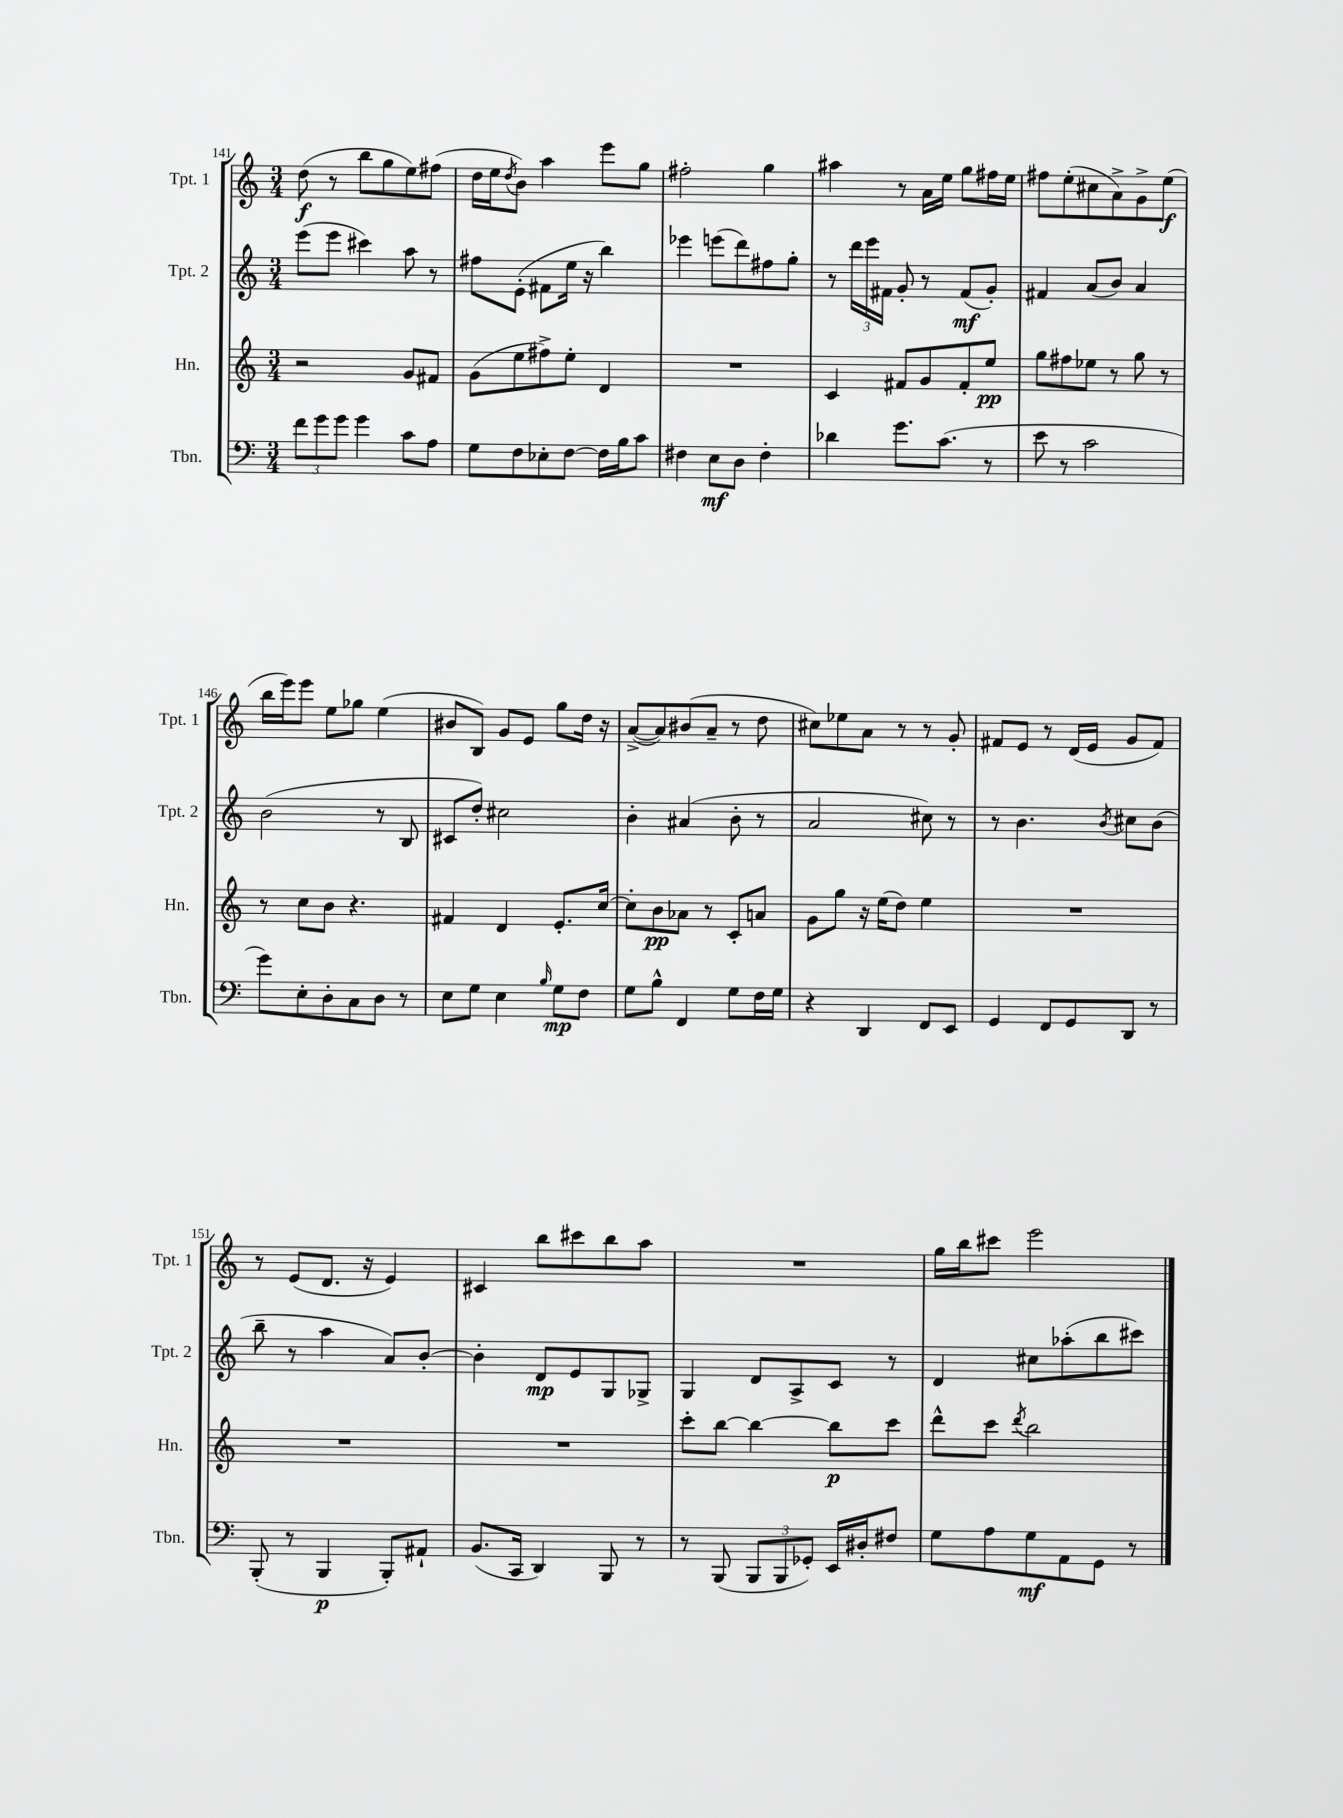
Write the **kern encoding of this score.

**kern	**kern	**kern	**kern
*staff4	*staff3	*staff2	*staff1
*clefF4	*clefG2	*clefG2	*clefG2
*k[]	*k[]	*k[]	*k[]
*M3/4	*M3/4	*M3/4	*M3/4
12f	2r	(8eee	(8dd
12g	.	.	.
.	.	8eee	8r
12g	.	.	.
4g	.	4ccc#)	8bb
.	.	.	8gg
8c	8g	8aa	8ee)
8A	8f#	8r	(8ff#
=	=	=	=
8G	(8g	8ff#	16dd
.	.	.	16ee
.	.	.	8qdd
8F	8ee	(8e'	8b)
8E-'	8ff#^)	8f#	4aa
[8F	8ee'	16ee	.
.	.	16r	.
16F]	4d	4bb)	8eee
16B	.	.	.
8c	.	.	8gg
=	=	=	=
4F#	2.r	4eee-	2ff#'
8E	.	(8eee	.
8D	.	8ddd)	.
4F#'	.	8ff#	4gg
.	.	8gg'	.
=	=	=	=
4d-	4c	8r	4aa#
.	.	24ddd	.
.	.	24eee	.
.	.	24f#	.
8.g	8f#	8g'	8r
.	8g	8r	16a
(8.c	.	.	16ee
.	8f#'	(8f#	8gg
8r	8ee	8g')	16ff#
.	.	.	16ee
=	=	=	=
8e	8gg	4f#	8ff#
8r	8ff#	.	(8ee'
2c	8ee-	(8a	8cc#
.	8r	8b)	8a^)
.	8gg	4a	8g^
.	8r	.	(8ee
=	=	=	=
8g)	8r	(2b	16bb
.	.	.	16eee)
8E'	8cc	.	8eee
8D'	8b	.	8ee
8C	4.r	.	8gg-
8D	.	8r	(4ee
8r	.	8B	.
=	=	=	=
8E	4f#	8c#	8b#
8G	.	8dd')	8B)
4E	4d	2cc#	8g
.	.	.	8e
16qqB	.	.	.
8G	8.e'	.	8gg
8F	.	.	16dd
.	[16cc	.	16r
=	=	=	=
8G	8cc']	4b'	([8a^
8B^^	8b	.	8a])
4FF	8a-	(4a#	(8b#
.	8r	.	8a~
8G	8c'	8b'	8r
16F	8a	8r	8dd
16G	.	.	.
=	=	=	=
4r	8g	2a	8cc#)
.	8gg	.	8ee-
4DD	16r	.	8a
.	(16ee	.	.
.	8dd)	.	8r
8FF	4ee	8cc#)	8r
8EE	.	8r	8g'
=	=	=	=
4GG	2.r	8r	8f#
.	.	4.b	8e
8FF	.	.	8r
8GG	.	.	(16d
.	.	.	16e
.	.	8qb	.
8DD	.	8cc#	8g
8r	.	(8b	8f#)
=	=	=	=
(8BBB'	2.r	8bb~	8r
8r	.	8r	(8e
4BBB	.	4aa	8.d
.	.	.	16r
8BBB')	.	8a)	4e)
8AA#`	.	[8b'	.
=	=	=	=
(8.BB	2.r	4b']	4c#
16CC	.	.	.
4DD)	.	8d	8bb
.	.	8e	8ccc#
8BBB	.	8G	8bb
8r	.	8G-^	8aa
=	=	=	=
8r	8ccc'	4G	2.r
(8BBB	[8bb	.	.
12BBB	4bb_	8d	.
12BBB	.	.	.
.	.	8A^	.
12GG-')	.	.	.
16EE	8bb]	8c	.
16D#'	.	.	.
8F#	8ccc	8r	.
=	=	=	=
8G	8ddd^^	4d	16gg
.	.	.	16bb
8A	8ccc	.	8ccc#
.	8qddd	.	.
8G	2bb	8cc#	2eee
8AA	.	(8aa-'	.
8GG	.	8bb	.
8r	.	8ccc#)	.
==	==	==	==
*-	*-	*-	*-
